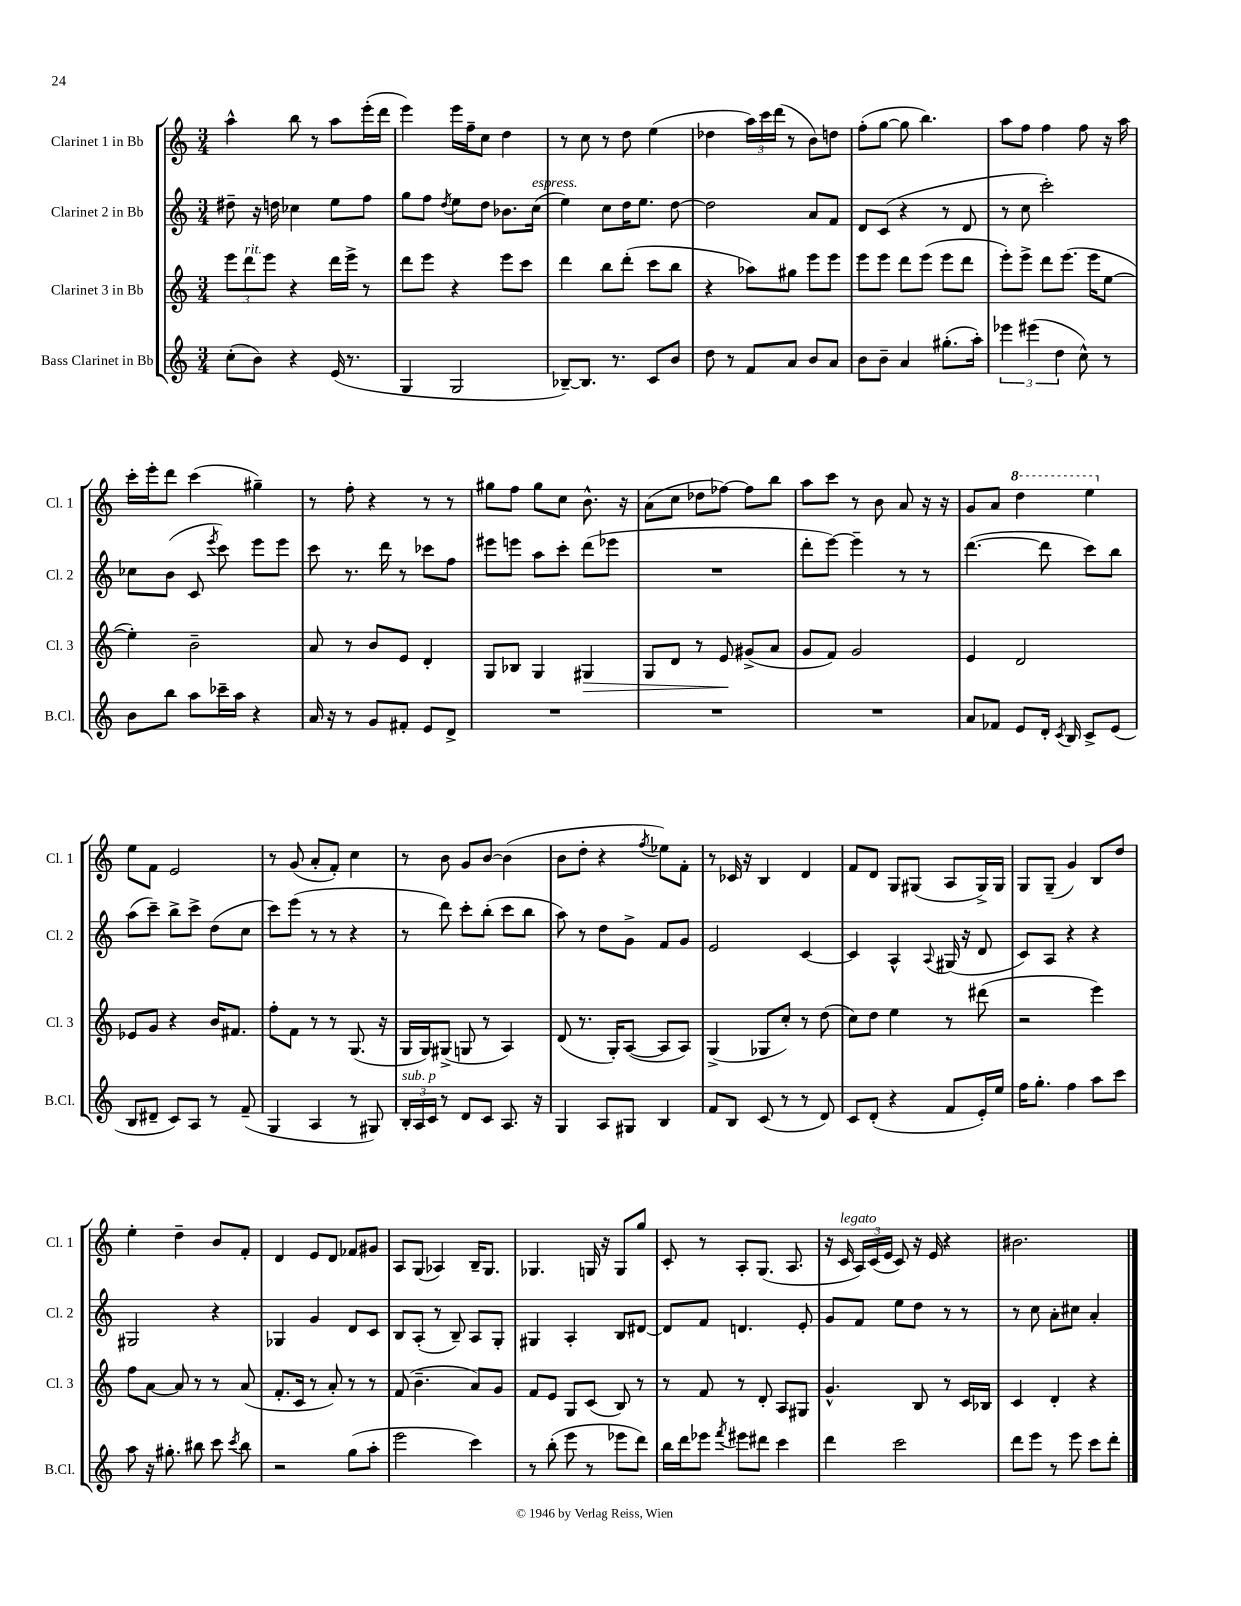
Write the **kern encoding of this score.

**kern	**kern	**kern	**kern
*staff4	*staff3	*staff2	*staff1
*clefG2	*clefG2	*clefG2	*clefG2
*k[]	*k[]	*k[]	*k[]
*M3/4	*M3/4	*M3/4	*M3/4
(8cc'	12eee	8dd#~	4aa^^
.	12ddd	.	.
8b)	.	16r	.
.	12eee	.	.
.	.	16dd	.
4r	4r	4cc-	8bb
.	.	.	8r
(16e	16ddd	8ee	8aa
8.r	16eee^	.	.
.	8r	8ff	(16eee'
.	.	.	16ddd
=	=	=	=
4G	8ddd	8gg	4eee)
.	8eee	8ff	.
.	.	8qdd	.
2G	4r	8ee	16eee
.	.	.	16ff~
.	.	8dd	8cc
.	8eee	8.b-	4dd
.	8ccc	.	.
.	.	(16cc	.
=	=	=	=
[8B-~)	4ddd	4ee)	8r
8.B-]	.	.	8cc
.	8bb	8cc	8r
8.r	.	.	.
.	(8ddd'	16dd	8dd
.	.	8.ee	.
8c	8ccc	.	(4ee
8b	8bb	[8dd	.
=	=	=	=
8dd	4r	2dd]	4dd-
8r	.	.	.
8f	8aa-)	.	24aa)
.	.	.	24ccc
.	.	.	(24ddd
8a	8gg#	.	8r
8b	8eee	8a	8b)
8a	8eee	8f	8dd
=	=	=	=
8b	8eee	8d	(8ff'
8b~	8eee	(8c	[8gg
4a	8ddd	4r	8gg]
.	(8eee	.	4.bb)
(8.gg#'	8eee	8r	.
.	8ddd	8d	.
16aa')	.	.	.
=	=	=	=
6eee-	8eee')	8r	8aa
.	8eee^	8cc	8ff
(6eee#	.	.	.
.	8ddd	2ccc')	4ff
6dd	.	.	.
.	(8.eee	.	.
8cc^^)	.	.	8ff
.	16eee	.	.
8r	[8ee	.	16r
.	.	.	16aa
=	=	=	=
8b	4ee'])	8cc-	16ccc'
.	.	.	16eee'
8bb	.	(8b	8ddd
8aa	2b~	8c	(4ccc
.	.	8qeee	.
16ccc-~	.	8ccc)	.
16aa	.	.	.
4r	.	8eee	4gg#~)
.	.	8eee	.
=	=	=	=
16a	8a	8ccc	8r
16r	.	.	.
8r	8r	8.r	8ff'
8g	8b	.	4r
.	.	16ddd	.
8f#'	8e	8r	.
8e	4d'	8ccc-	8r
8d^	.	8ff	8r
=	=	=	=
2.r	8G	8eee#	8gg#
.	8B-	8eee	8ff
.	4G	8aa	8gg#
.	.	8ccc'	8cc
.	4G#	(8ddd	8.b^^
.	.	8eee-	.
.	.	.	16r
=	=	=	=
2.r	8G	2.r	(8a
.	8d	.	8cc
.	8r	.	8dd-
.	8e	.	[8ff-)
.	(8g#^	.	8ff-]
.	8a	.	8bb
=	=	=	=
2.r	8g	8ddd'	8aa
.	8f)	[8eee)	8ccc
.	2g	4eee~]	8r
.	.	.	8b
.	.	8r	8a
.	.	8r	16r
.	.	.	16r
=	=	=	=
8a	4e	([4.ddd	8g
8f-	.	.	8a
8e	2d	.	4ddd
16d'	.	8ddd]	.
8qc	.	.	.
16B	.	.	.
8c^	.	8ccc)	4eee
(8e	.	8bb	.
=	=	=	=
8B	8e-	(8aa	8ee
8d#~	8g	8ccc~)	8f
8c)	4r	8bb^	2e
8A	.	8ccc^	.
8r	16b	(8dd	.
.	8.f#	.	.
(8f~	.	8cc	.
=	=	=	=
4G	8ff'	8ccc)	8r
.	8f	(8eee	(8g
4A	8r	8r	8a'
.	8r	8r	8f')
8r	(8.G	4r	4cc
8G#)	.	.	.
.	16r	.	.
=	=	=	=
24B'	16G	8r	8r
24A	.	.	.
.	16G)	.	.
24c	.	.	.
8r	(8G#^	8ddd)	8b
8d	8G	8ccc'	8g
8c	8r	(8bb'	[8b
8.A	4A)	8ccc	(4b]
.	.	8bb	.
16r	.	.	.
=	=	=	=
4G	(8d	8aa)	8b
.	8.r	8r	8dd'
8A	.	8dd	4r
.	16G')	.	.
8G#	([8A	8g^	.
.	.	.	8qff
4B	8A]	8f	8ee-)
.	8A)	8g	8f'
=	=	=	=
8f	(4G^	2e	8r
8B	.	.	16c-
.	.	.	16r
(8c	8G-	.	4B
8r	8cc')	.	.
8r	8r	[4c	4d
8d)	(8dd	.	.
=	=	=	=
8c	8cc)	4c]	8f
(8d'	8dd	.	8d
4r	4ee	4A^^	8G
.	.	.	(8G#
.	.	8qqA	.
8f	8r	(16G#	8A
.	.	16r	.
16e')	(8ddd#	8d	16G#^)
16ee	.	.	16G#
=	=	=	=
16ff	2r	8c)	8G
8.gg'	.	.	.
.	.	8A	(8G~
4ff	.	4r	4g)
8aa	4eee)	4r	8B
8ccc	.	.	8dd
=	=	=	=
8aa	8ff	2G#	4ee'
16r	[8a	.	.
8.gg#'	.	.	.
.	8a]	.	4dd~
8bb#	8r	.	.
8ccc	8r	4r	8b
8qccc	.	.	.
8bb#	(8a	.	8f'
=	=	=	=
2r	8.f'	4G-	4d
.	16c	.	.
.	8r	4g	8e
.	8a')	.	8d
(8gg	8r	8d	8f-
8aa'	8r	8c	8g#
=	=	=	=
2eee	(8f	8B	8A
.	4.b~	(8A'	(8G
.	.	8r	4A-)
.	.	8B~)	.
4ccc)	8a)	8A	16B~
.	.	.	8.G
.	8g	8G'	.
=	=	=	=
8r	8f	4G#	4.G-
(8bb'	8e	.	.
8eee	8G	4A'	.
8r	(8c	.	16G
.	.	.	16r
8eee-	8B)	8B	8G
8ddd)	8r	[8d#	8gg
=	=	=	=
16bb	8r	8d#]	8c'
16ddd	.	.	.
8eee-	8f	8f	8r
8qfff	.	.	.
8eee#	8r	4.d	8A'
8ddd#	8d'	.	(8.G
4ccc	8A	.	.
.	.	.	8.A
.	8G#	8e'	.
=	=	=	=
4ddd	4.g^^	8g	16r
.	.	.	16c
.	.	8f	24A)
.	.	.	(24c
.	.	.	24e
2ccc	.	8ee	8c)
.	8B	8dd	16r
.	.	.	16e
.	8r	8r	4r
.	16c	8r	.
.	16B-	.	.
=	=	=	=
8ddd	4c	8r	2.b#
8eee	.	8cc	.
8r	4d'	8a'	.
8eee	.	8cc#	.
8ccc	4r	4a'	.
8ddd'	.	.	.
==	==	==	==
*-	*-	*-	*-
